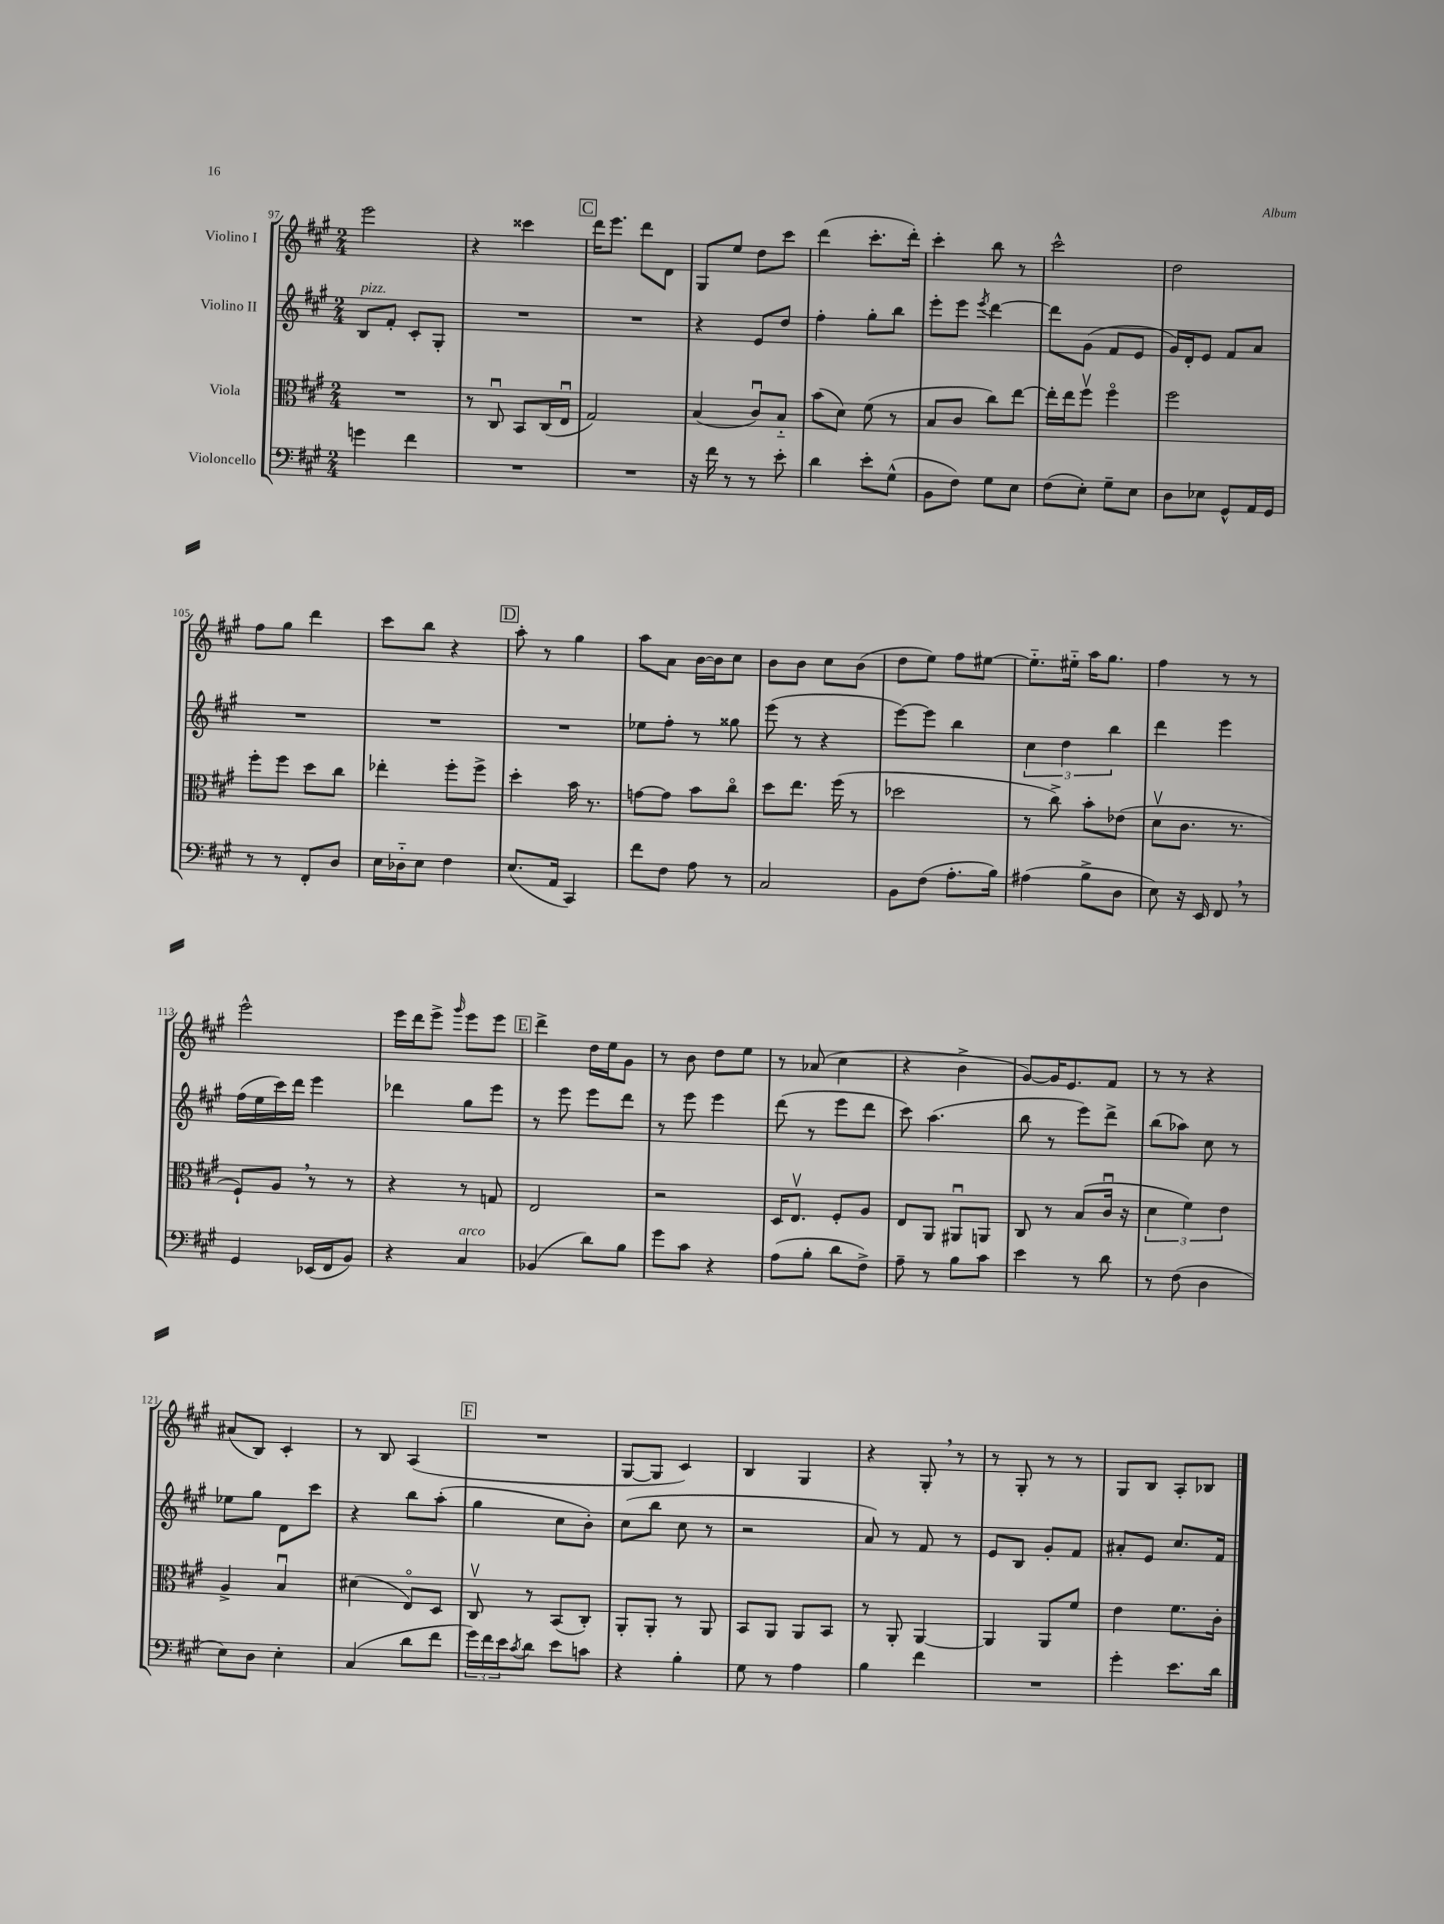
<<
\new StaffGroup <<
\new Staff = "s0" \with { instrumentName = "Violino I" } {
    \clef treble \key a \major \numericTimeSignature \time 2/4
    e'''2 |
    r4 cisis'''4 |
    \mark \markup { \box "C" } d'''16 e'''8. d'''8 d'8 |
    gis8 e''8 d''8 cis'''8 |
    d'''4( cis'''8.-. d'''16-.) |
    cis'''4-. b''8 r8 |
    cis'''2-^ |
    d''2 |
    fis''8 gis''8 d'''4 |
    cis'''8 b''8 r4 |
    \mark \markup { \box "D" } a''8-. r8 gis''4 |
    a''8 a'8 b'16~ b'16 cis''8 |
    b'8 b'8 cis''8 b'8( |
    d''8 e''8) fis''8 eis''8~ |
    eis''8.-_ eis''16-_ a''16 gis''8. |
    fis''4 r8 r8 |
    e'''2-^ |
    e'''16 d'''16 e'''8-> \grace { gis'''16 } e'''8 e'''8 |
    \mark \markup { \box "E" } d'''4-> d''16 e''16 gis'8 |
    r8 b'8 d''8 e''8 |
    r8 aes'8( cis''4 |
    r4 b'4-> |
    gis'8~) gis'16 e'8. fis'8 |
    r8 r8 r4 |
    ais'8( b8) cis'4-. |
    r8 b8 a4( |
    \mark \markup { \box "F" } R2 |
    gis8~ gis8 cis'4) |
    b4 gis4 |
    r4 gis8-. \breathe r8 |
    r8 gis8-. r8 r8 |
    gis8 b8 a8-. bes8 \bar "|." |
}
\new Staff = "s1" \with { instrumentName = "Violino II" } {
    \clef treble \key a \major \numericTimeSignature \time 2/4
    b8^\markup { \italic "pizz." } fis'8-. cis'8-. gis8-. |
    R2 |
    \mark \markup { \box "C" } R2 |
    r4 e'8 d''8 |
    fis''4-. gis''8-. b''8 |
    e'''8-. e'''8 \acciaccatura { e'''8 } d'''4~ |
    d'''8 gis'8( fis'8 e'8 |
    gis'16) d'16-. e'8 fis'8 a'8 |
    R2 |
    R2 |
    \mark \markup { \box "D" } R2 |
    ees''8 fis''8-. r8 gisis''8 |
    e'''8( r8 r4 |
    e'''8~) e'''8 b''4 |
    \tuplet 3/2 { cis''4 d''4 b''4 } |
    d'''4 e'''4 |
    fis''16( e''16 cis'''16) d'''16 e'''4 |
    des'''4 gis''8 e'''8 |
    \mark \markup { \box "E" } r8 e'''8 e'''8 d'''8 |
    r8 e'''8 e'''4 |
    d'''8( r8 e'''8 d'''8 |
    cis'''8) a''4.( |
    b''8 r8 e'''8) d'''8-> |
    b''8( aes''8) cis''8 r8 |
    ees''8 gis''8 d'8 cis'''8 |
    r4 b''8 a''8-.( |
    \mark \markup { \box "F" } gis''4 cis''8 b'8-.) |
    cis''8( b''8 cis''8 r8 |
    r2 |
    a'8) r8 fis'8 r8 |
    e'8 b8 gis'8-. fis'8 |
    ais'8-. e'8 cis''8. fis'16 \bar "|." |
}
\new Staff = "s2" \with { instrumentName = "Viola" } {
    \clef alto \key a \major \numericTimeSignature \time 2/4
    R2 |
    r8 cis8\downbow b,8 cis16( e16\downbow |
    \mark \markup { \box "C" } gis2) |
    b4( cis'8\downbow) b8-_ |
    b'8( d'8) fis'8( r8 |
    b8 cis'8 cis''8) e''8~ |
    e''16-. e''16 fis''8\upbow fis''4\flageolet |
    fis''2 |
    fis''8-. fis''8 d''8 cis''8 |
    ees''4-. fis''8-. fis''8-> |
    \mark \markup { \box "D" } d''4-. b'16 r8. |
    g'8~ g'8 b'8 cis''8\flageolet |
    d''8 e''8. fis''16( r8 |
    des''2 |
    r8 cis''8->) b'8-. ees'8( |
    d'8\upbow cis'8. r8. |
    fis8-!) a8 \breathe r8 r8 |
    r4 r8 g8 |
    \mark \markup { \box "E" } e2 |
    r2 |
    d16 e8.\upbow fis8-. a8 |
    e8 a,8 ais,8\downbow a,8 |
    cis8 r8 b8( cis'16\downbow r16 |
    \tuplet 3/2 { d'4 fis'4) e'4 } |
    a4-> b4\downbow |
    dis'4( e8\flageolet) d8 |
    \mark \markup { \box "F" } cis8\upbow r8 b,8( cis8-.) |
    a,8-. a,8-. r8 a,8 |
    b,8 a,8 a,8 b,8 |
    r8 a,8-. a,4~ |
    a,4 a,8 fis'8 |
    e'4 fis'8. cis'16-. \bar "|." |
}
\new Staff = "s3" \with { instrumentName = "Violoncello" } {
    \clef bass \key a \major \numericTimeSignature \time 2/4
    g'4 fis'4 |
    R2 |
    \mark \markup { \box "C" } R2 |
    r16 fis'16 r8 r8 e'8-. |
    d'4 e'8-. gis8-^( |
    b,8 fis8) gis8 e8 |
    fis8( e8-.) gis8-- e8 |
    d8 ees8 gis,8-^ a,16 gis,16 |
    r8 r8 fis,8-. d8 |
    e16 des16-_ e8 fis4 |
    \mark \markup { \box "D" } e8.( a,16 cis,4) |
    fis'8 fis8 a8 r8 |
    cis2 |
    b,8 fis8( a8.-. b16) |
    ais4( b8-> d8 |
    e8) r16 e,16 fis,8 \breathe r8 |
    gis,4 ees,16( fis,16 b,8) |
    r4 cis4^\markup { \italic "arco" } |
    \mark \markup { \box "E" } bes,4( d'8) b8 |
    gis'8 cis'8 r4 |
    a8( b8-. d'8 fis8->) |
    a8-- r8 b8 cis'8 |
    e'4 r8 d'8 |
    r8 fis8( d4 |
    e8) d8 e4-. |
    cis4( d'8 fis'8 |
    \mark \markup { \box "F" } \tuplet 3/2 { gis'16) fis'16 e'16 } \acciaccatura { cis'8 } d'8 e'8 c'8 |
    r4 b4-. |
    gis8 r8 a4 |
    b4 fis'4 |
    R2 |
    gis'4-. e'8. d'16 \bar "|." |
}
>>
>>
\layout { \context { \Score currentBarNumber = #97 } }
